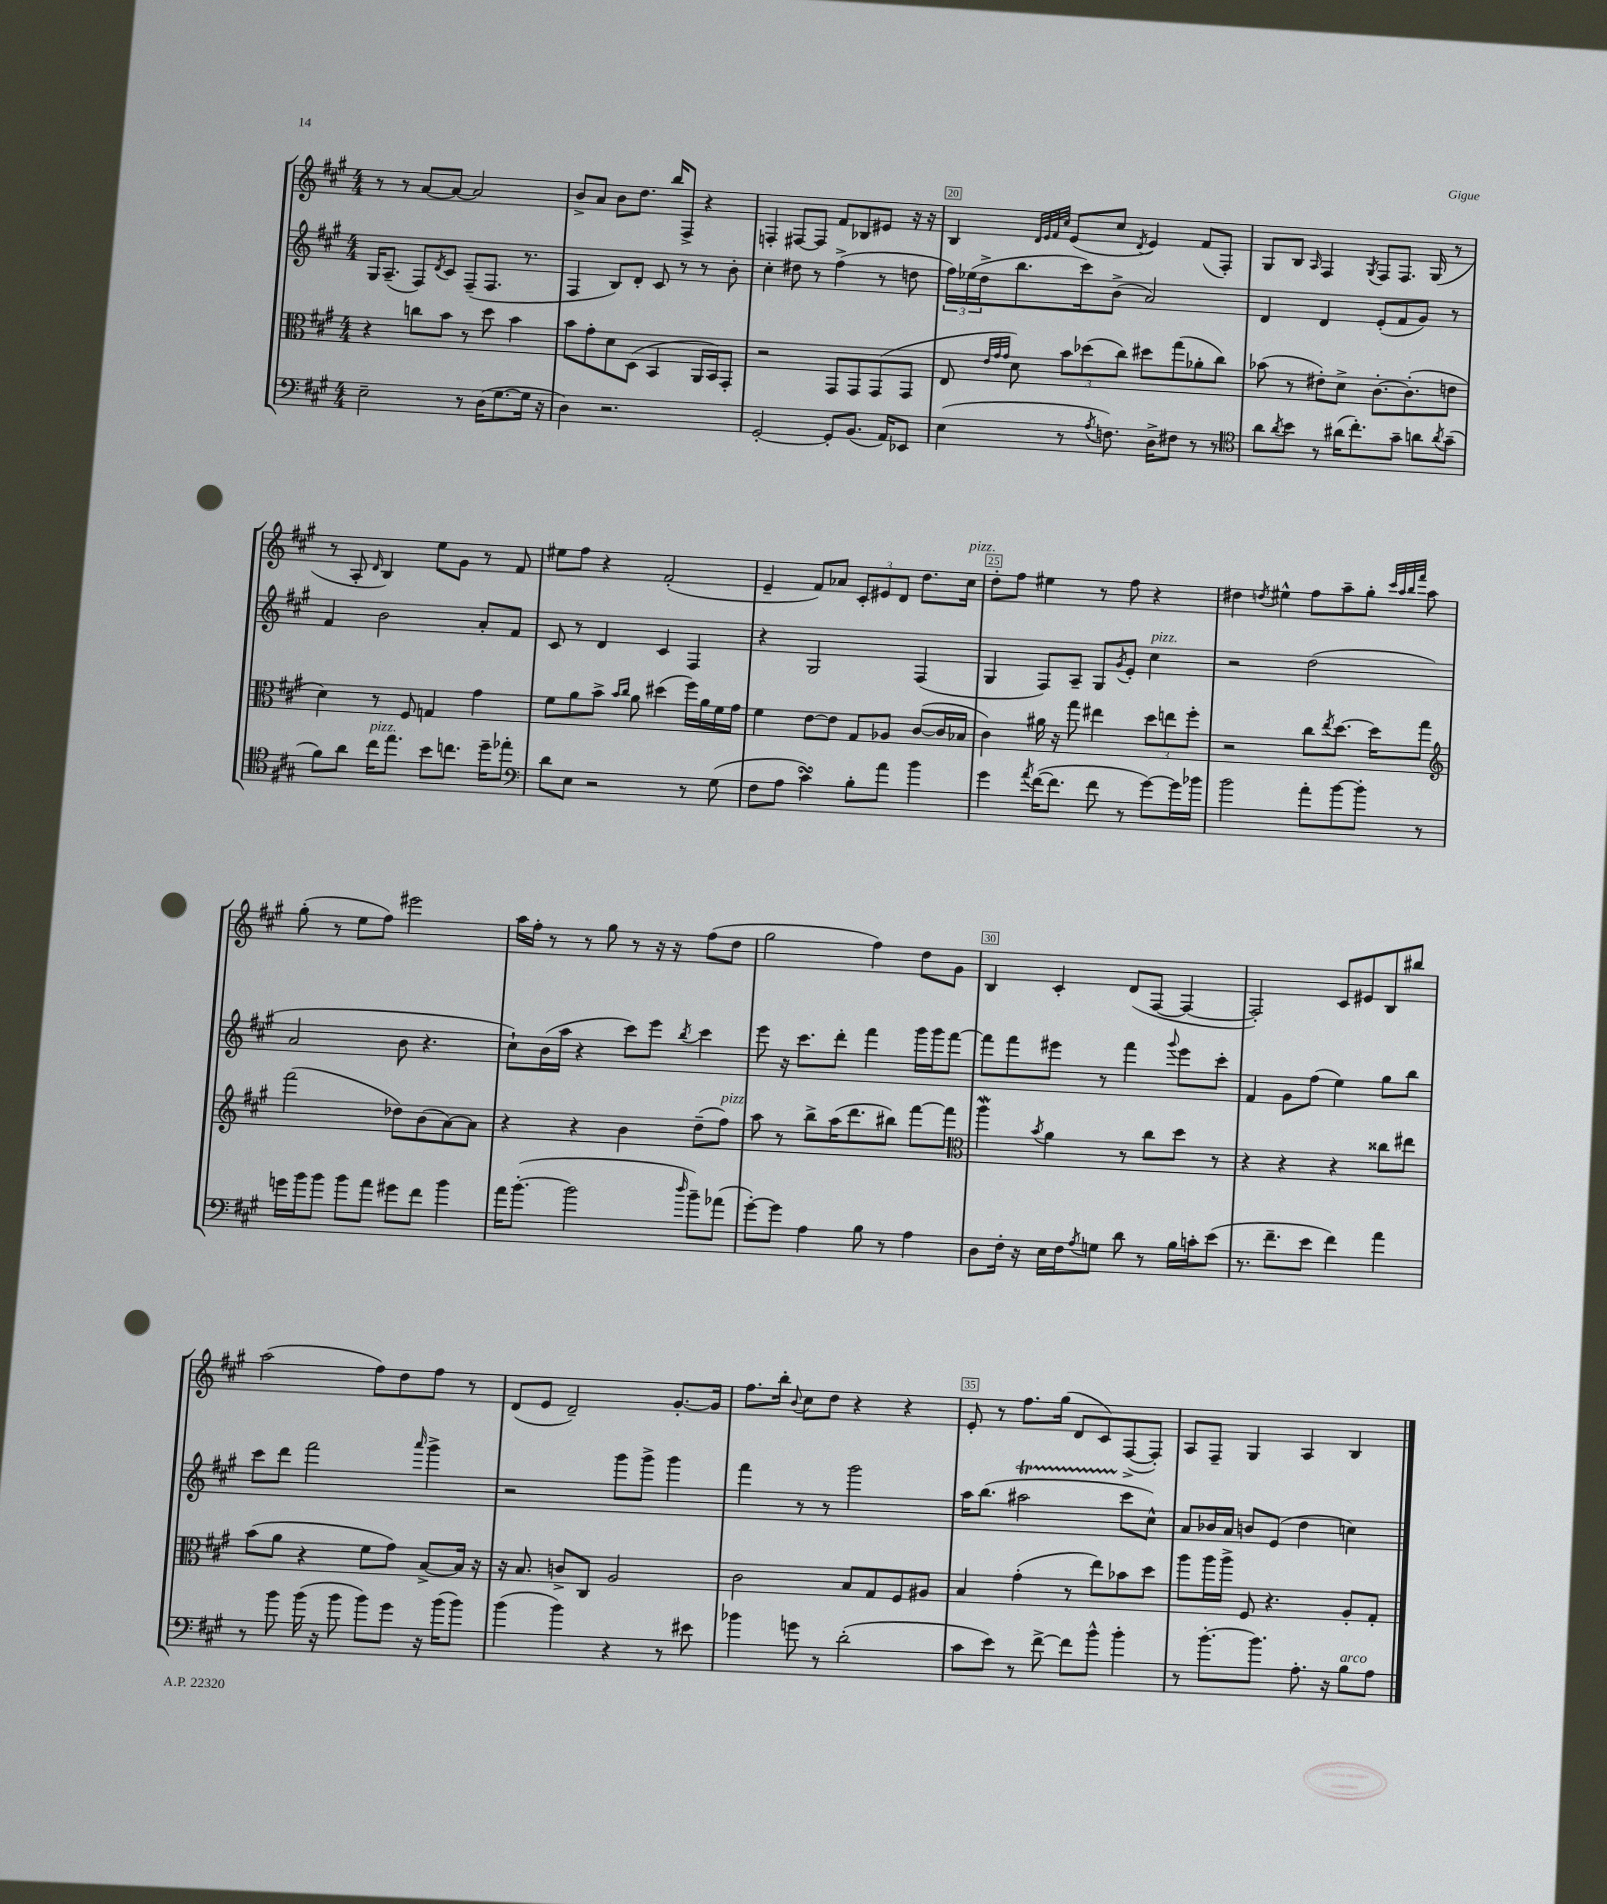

**kern	**kern	**kern	**kern
*part4	*part3	*part2	*part1
*staff4	*staff3	*staff2	*staff1
*clefF4	*clefC3	*clefG2	*clefG2
*k[f#c#g#]	*k[f#c#g#]	*k[f#c#g#]	*k[f#c#g#]
*M4/4	*M4/4	*M4/4	*M4/4
=17	=17	=17	=17
2E~\	4r	16G#/KL	8r
.	.	(8.A~/J	.
.	.	.	8r
.	8ccn\L	8F#/L)	[8a/L
.	.	8qd/	.
.	8b\J	8c#/J	8a/J_
8r	8r	(8F#~/L	2a/]
(16D\KL	8dd\	8.F#/J	.
[8.G#\	.	.	.
.	4b\	.	.
.	.	8.r	.
16G#\Jk]	.	.	.
16r	.	.	.
=18	=18	=18	=18
4D\)	8b\L	4F#/	8b^/L
.	8g#'\	.	8a/J
2.r	8d\	8B/L)	8b\L
.	(8D\J	8d'/J	8.dd\J
.	4BB/	8c#/	.
.	.	.	16bb/KL
.	.	8r	8F#^/J
.	16AA/LL	8r	4r
.	16BB/J)	.	.
.	8GG#'/J	8b'\	.
=19	=19	=19	=19
[2GG#'/	2r	4cc#'\	4Fn'/
.	.	8dd#X\	[8F#X/L
.	.	8r	8F#/J]
8GG#'/L]	8GG#/L	(4ff#^\	8f#/L
(8.BB/J	8GG#/	.	8B-X/
.	(8GG#/	8r	8e#X/J
16AA/KL)	.	.	.
8EE-X/J	8GG#/J	8ddn\	16r
.	.	.	16r
=20	=20	=20	=20
(4E\	8E/	24ff#\LL)	4B/
.	.	(24ee-X\	.
.	.	24dd^\J	.
.	32qqe/LLL	.	.
.	32qqg#/	.	.
.	32qqg#/JJJ	.	.
.	8d\)	8.bb\	.
.	.	.	32qqd/LLL
.	.	.	32qqe/
.	.	.	32qqf#/
.	.	.	32qqcc#/JJJ
8r	12b\L	.	(8e/L
.	.	16ccc#\k)	.
.	(12dd-X\	.	.
8qA/	.	.	.
8.Fn\)	.	(8b^\J	8cc#/J
.	12cc#\J)	.	.
.	.	.	8qd/
.	8dd#X\L	2a/)	4e/)
16D^\KL	.	.	.
8F#X\J	(8gg#\	.	.
8r	8a-X'\	.	(8f#/L
8r	8cc#\J)	.	8F#'/J)
=21	=21	=21	=21
*clefC4	*	*	*
8a\L	(8b-X\	4d/	8G#/L
8qa/	.	.	.
8b\J	8r	.	8B/J
.	.	.	16qqA/
8r	8e#X'\L)	4d/	4F#/
(16a#X\KL	8d^\J	.	.
8.cc#'\)	.	.	.
.	.	.	8qG#/
.	[8.c#'\L	(8e'/L	8F#/L
8g#~\J	.	8f#/	8.F#/J
.	(8.c#'\]	.	.
8an\L	.	8g#/J)	.
.	.	.	(16G#/
8qa/	.	.	.
(8g#~\J	8en\J	8r	8r
!!LO:LB:g=z
=22	=22	=22	=22
8f#\L)	4d\)	4f#/	8r
8a\J	.	.	8A'/
.	.	.	16qqd/
!LO:TX:a:i:t=pizz.	!	!	!
16cc#\KL	8r	2b\	4B/)
8.ee\J	.	.	.
.	8F#/	.	.
8b\L	4Gn/	.	8ee\L
8.ccn\J	.	.	8g#\J
.	4g#\	8a'/L	8r
16dd~\KL	.	.	.
8ee-X'\J	.	8f#/J	8f#/
=23	=23	=23	=23
*clefF4	*	*	*
8d\L	8f#\L	8c#/	8ee#X\L
8E\J	8a\	8r	8ff#\J
2r	8b^\J	4d/	4r
.	16qqb/LL	.	.
.	16qqcc#/JJ	.	.
.	8a\	.	.
.	(4dd#X\	4c#/	(2f#'/
8r	16ff#\LL)	4F#/	.
.	16a\	.	.
(8G#\	16f#\	.	.
.	16g#\JJ	.	.
=24	=24	=24	=24
8F#\L	4f#\	4r	4e~/
8A\J	.	.	.
4c#sSsS\)	[8e\L	2G#/	8f#/L)
.	8e\J]	.	8a-X/J
8B'\L	8G#/L	.	12c#'/L
.	.	.	12e#X/
8a\J	8A-X/J	.	.
.	.	.	12d/J
4b\	([8c#/L	(4F#/	8.dd\L
.	16c#/L]	.	.
!	!	!	!LO:TX:a:i:t=pizz.
.	16B-X/JJ	.	16cc#\Jk
=25	=25	=25	=25
4g#\	4c#\)	4G#/	8dd'\L
.	.	.	8ff#\J
8qa/	.	.	.
([16f#\KL	16a#X\	8F#/L)	4ee#X\
8.f#\J]	16r	.	.
.	8gg#\	8A~/J	.
8f#\	4ee#X\	8G#/L	8r
.	.	8qg#/	.
8r	.	8e'/J	8ff#\
!	!	!LO:TX:a:i:t=pizz.	!
[8g#\L)	12dd\L	4cc#\	4r
.	12een\	.	.
16g#\L]	.	.	.
.	12ff#'\J	.	.
16b-X\JJ	.	.	.
=26	=26	=26	=26
2b\	2r	2r	4dd#X\
.	.	.	8qddn/
.	.	.	4ee#X^^\
8a'\L	8cc#\L	(2dd\	8ff#\L
.	8qee/	.	.
[8b\	[8.dd\J	.	8aa~\
8b'\J]	.	.	8gg#'\J
.	16dd\KL]	.	.
.	.	.	32qqccc#/LLL
.	.	.	32qqaa/
.	.	.	32qqbb/
.	.	.	32qqfff#/JJJ
8r	8gg#\J	.	8aa\
!!LO:LB:g=z
=27	=27	=27	=27
*	*clefG2	*	*
16gn\LL	(2fff#\	2a/	(8gg#'\
16b\J	.	.	.
8b\J	.	.	8r
8b\L	.	.	8ee\L
8a\J	.	.	8ff#\J)
8g#X\L	8dd-X\L)	8b\	2eee#X\
8f#\J	(8b\	4.r	.
4b\	[8a\)	.	.
.	8a\J]	.	.
=28	=28	=28	=28
16a\KL	4r	8cc#`\L)	16aa\LL
([8.b'\J	.	.	16ff#'\JJ
.	.	(16b\L	8r
.	.	16aa\JJ	.
2b\]	4r	4r	8r
.	.	.	8gg#\
.	4b\	8ccc#\L)	8r
.	.	8eee\J	16r
.	.	.	16r
16qqdd/	.	8qbb/	.
8b~\L)	(8dd~\L	4ccc#\	(8ff#\L
!	!LO:TX:a:i:t=pizz.	!	!
(8a-X\J	8ff#\J)	.	8dd\J
=29	=29	=29	=29
[8g#'\L)	8aa\	8eee\	2gg#\
8g#\J]	8r	16r	.
.	.	8.ccc#\L	.
4A\	8bb^\L	.	.
.	(16aa\K	8ddd'\J	.
.	8.ddd\	.	.
8B\	.	4fff#\	4ff#\)
8r	8bb#X\J)	.	.
4A\	[8fff#\L	16ggg#\LL	8dd\L
.	.	16ggg#\J	.
.	8fff#\J]	[8fff#\J	8g#\J
=30	=30	=30	=30
*	*clefC3	*	*
8D\L	4aaw\	8fff#\L]	4B/
16F#'\Jk	.	8fff#\	.
16r	.	.	.
.	8qb/	.	.
16E\LL	4a\	8eee#X\J	4c#'/
16F#\J	.	.	.
8qA/	.	.	.
8Gn\J	.	8r	.
8d\	8r	4fff#\	(8d/L
8r	8cc#\L	.	[8F#/J
.	.	8qqggg#/	.
16B\LL	8dd\J	8eee#\L	4F#/_
16cn'\J	.	.	.
(8e\J	8r	8ccc#'\J	.
=31	=31	=31	=31
8.r	4r	4f#/	2F#'/])
8.f#~\L	.	.	.
.	4r	8g#\L	.
8e\J	.	(8ff#\J	.
4f#\)	4r	4ee\)	8c#/L
.	.	.	8e#X/
4a\	8cc##X\L	8gg#\L	8B/
.	8ee#X\J	8bb\J	8bb#X/J
!!LO:LB:g=z
=32	=32	=32	=32
8r	(8b\L	8ccc#\L	(2aa\
8b\	8a\J	8ddd\J	.
(16b\	4r	2fff#\	.
16r	.	.	.
8b\	.	.	.
8b\L)	8f#\L	.	8ff#\L)
8g#\J	8g#\J)	.	8dd\
.	.	16qqaaa/	.
16r	[8B^/L	4ggg#^\	8ff#\J
(16b\KL	.	.	.
8b\J)	16B/Jk]	.	8r
.	16r	.	.
=33	=33	=33	=33
(4b\	16r	2r	(8d/L
.	8.B/	.	.
.	.	.	8e/J
4b\)	8cn^/L	.	2d~/)
.	8C#/J	.	.
4r	2A/	8ggg#\L	.
.	.	8ggg#^\J	.
8r	.	4ggg#\	[8.g#'/L
8e#X\	.	.	.
.	.	.	16g#/Jk]
=34	=34	=34	=34
4b-X\	2c#\	4fff#\	8.ff#\L
.	.	.	16bb'\Jk
.	.	.	8qqb/
8gn\	.	8r	8cc#\L
8r	.	8r	8dd\J
(2d'\	8B/L	2ggg#\	4r
.	8G#/	.	.
.	8F#/	.	4r
.	8A#X/J	.	.
=35	=35	=35	=35
8c#\L	4B/	16aa\KL	8e'/
.	.	(8.bb\J	.
8e\J)	.	.	8r
8r	(4g#'\	2aa#Xt\	8.ff#\L
[8f#^\	.	.	.
.	.	.	(16gg#\Jk
8f#\L]	8r	.	8d/L
8b^^\J	8ee\L)	.	8c#/)
4b'\	8b-X\	8ccc#\L	([8F#^/
.	8dd\J	8cc#^^\J)	8F#'/J])
=36	=36	=36	=36
8r	8aa\L	8a/L	8A/L
[8.b'\L	16aa\L	16b-X/L	8F#~/J
.	16aa^\JJ	16a/JJ	.
.	8F#/	8bn/L	4G#/
8.b\J]	.	.	.
.	4.r	(8e/J	.
8.A'\	.	4dd\	4A/
16r	.	.	.
!LO:TX:a:i:t=arco	!	!	!
8B\L	8A'/L	4ccn\)	4B/
8A\J	8G#'/J	.	.
==	==	==	==
*-	*-	*-	*-
